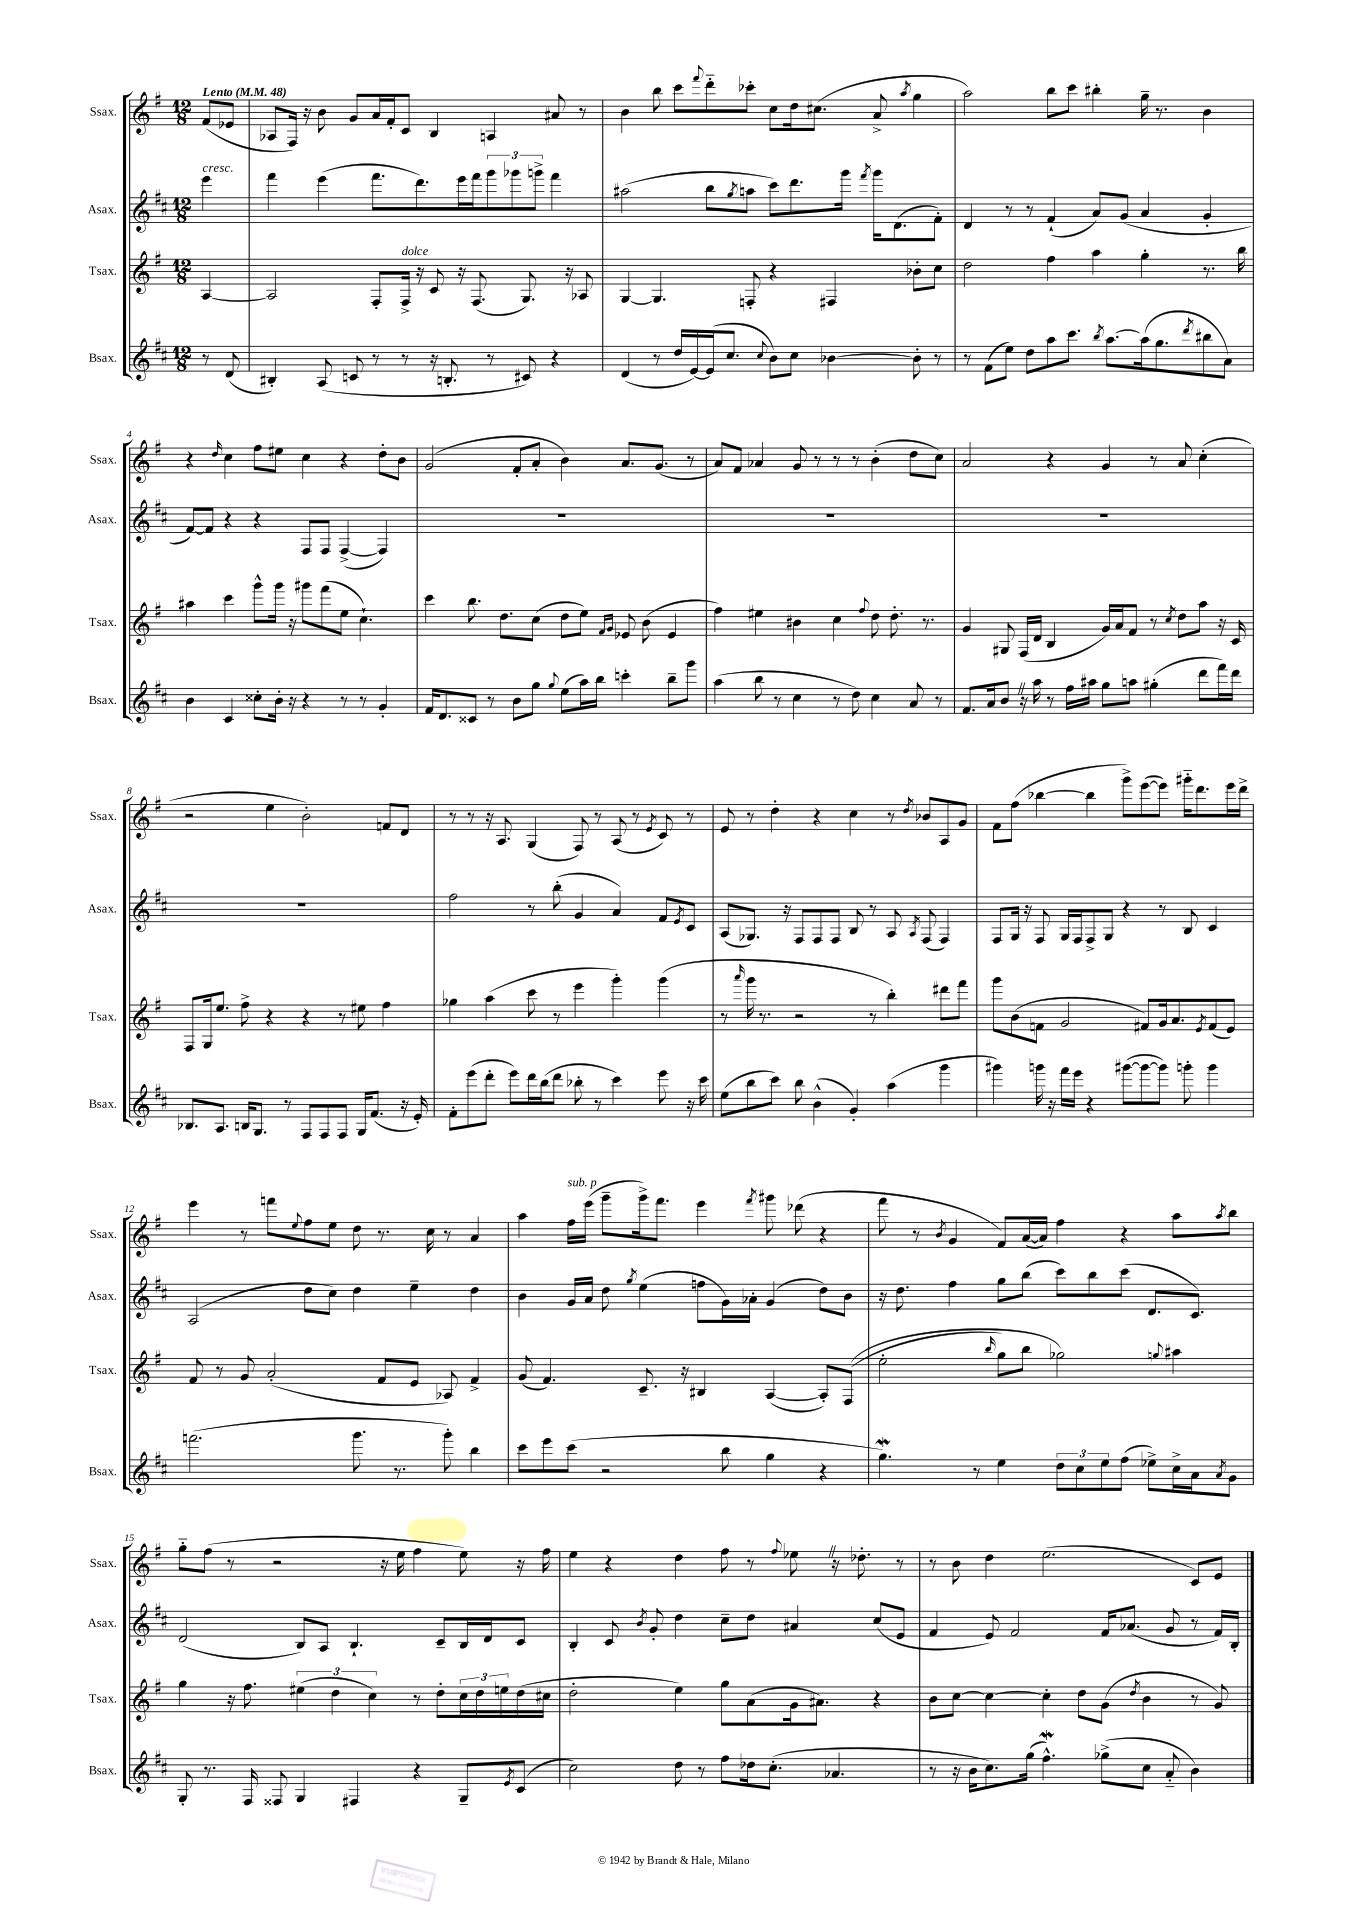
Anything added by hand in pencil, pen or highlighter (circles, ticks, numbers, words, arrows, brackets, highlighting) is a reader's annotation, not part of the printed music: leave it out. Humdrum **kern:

**kern	**kern	**kern	**kern
*part4	*part3	*part2	*part1
*staff4	*staff3	*staff2	*staff1
*I"Bsax.	*I"Tsax.	*I"Asax.	*I"Ssax.
*I'Bsax.	*I'Tsax.	*I'Asax.	*I'Ssax.
*clefG2	*clefG2	*clefG2	*clefG2
*k[f#c#]	*k[f#]	*k[f#c#]	*k[f#]
*M12/8	*M12/8	*M12/8	*M12/8
*MM48	*MM48	*MM48	*MM48
=	=	=	=
!	!	!	!LO:TX:a:B:t=Lento
!	!	!LO:TX:a:i:t=cresc.	!
8r	[4A/	4eee\	(8f#/L
(8d/	.	.	8e-X/J
=1	=1	=1	=1
4B#X'/)	2A/]	4fff#\	8A-X/L
.	.	.	16F#/Jk)
.	.	.	16r
(8A/	.	(4eee\	8b\
8cn/	.	.	8g/L
8r	8F#'/L	8.fff#\L	16a/L
.	.	.	16f#'/J
!	!LO:TX:a:i:t=dolce	!	!
8r	16F#^/Jk	.	8c/J
.	16r	8.ddd\)	.
16r	8c/	.	4B/
8.Bn'/	.	.	.
.	16r	16eee\L	.
.	(8.F#/	16fff#\J	.
8r	.	12ggg\	4An/
.	.	12ggg-X\	.
8c#X/)	8.G/)	.	.
.	.	12gggn^\J	.
4r	.	4fff#\	8a#X/
.	16r	.	.
.	8A-X/	.	8r
=2	=2	=2	=2
(4d/	[4G/	(2aa#X\	4b\
8r	4.G/]	.	8bb\
16dd/LL	.	.	8ccc\L
[16e/)	.	.	.
.	.	.	8qqfff#/
(16e/J]	.	8bb\L	8ddd\
8.cc#/J	.	.	.
.	.	8qgg/	.
.	8Fn'/	8aan\J	8ccc-X'\J
8qqcc#/	.	.	.
8b\L)	4r	8ccc#\L)	8cc\L
8cc#\J	.	8.ddd\	16dd\k
.	.	.	(8.cc#X\J
[4b-X\	4F#X/	.	.
.	.	16ggg\Jk	.
.	.	8qfff#/	.
.	.	16ggg\KL	8a^/
.	.	(8.d\	.
.	.	.	8qaa/
8b-'\]	8b-X'\L	.	4gg\
8r	8cc\J	8f#'\J)	.
=3	=3	=3	=3
8r	2dd\	4d/	2aa\)
(8f#\L	.	.	.
8ee\J)	.	8r	.
8dd\L	.	8r	.
8aa\	4ff#\	(4f#`/	8bb\L
8.ccc#\J	.	.	8ccc\J
.	4aa\	8a/L)	4bb#X'\
8qbb/	.	.	.
[8.aa\L	.	.	.
.	.	(8g/J	.
(16aa\k]	4gg'\	4a/	16gg~\
8.gg\	.	.	8.r
8qddd/	.	.	.
8bb#X\	8.r	4g'/	4b\
8a\J)	.	.	.
.	16bb\	.	.
!!LO:LB:g=z
=4	=4	=4	=4
4b\	4aa#X\	[8f#/L)	4r
.	.	8f#/J]	.
.	.	.	16qqdd/
4c#/	4ccc\	4r	4cc\
8cc##X'\L	8ggg^^\L	4r	8ff#\L
16b'\Jk	16ggg\Jk	.	8ee#X\J
16r	16r	.	.
4r	8ggg#X\L	8F#/L	4cc\
.	(8fff#\	8F#/J	.
8r	8ee\J	([4F#^/	4r
8r	4.cc`\)	.	.
4g'/	.	4F#/])	8dd'\L
.	.	.	8b\J
=5	=5	=5	=5
16f#/KL	4ccc\	1.r	(2g/
8.d/	.	.	.
8c##X/J	8.bb\	.	.
8r	.	.	.
.	8.dd\L	.	.
8b\L	.	.	8f#'/L
8gg\J	(8cc\J	.	8a'/J
8qqgg/	.	.	.
(8ee\L	8dd\L	.	4b\)
16aa\L)	8ee\J)	.	.
16bb\JJ	.	.	.
.	16qqf#/LL	.	.
.	16qqg/JJ	.	.
4cccn'\	8e-X/	.	8.a/L
.	(8b\	.	.
.	.	.	(8.g/J
8bb~\L	4e-/	.	.
8ggg\J	.	.	8r
=6	=6	=6	=6
(4aa\	4ff#\)	1.r	8a/L)
.	.	.	8f#/J
8bb\	4ee#X\	.	4a-X/
8r	.	.	.
4cc#\	4b#X\	.	8g/
.	.	.	8r
8r	4cc\	.	8r
8dd\)	.	.	8r
.	8qqff#/	.	.
4cc#\	8dd\	.	(4b'\
.	8.dd'\	.	.
8a/	.	.	8dd\L
.	8.r	.	.
8r	.	.	8cc\J)
=7	=7	=7	=7
8.f#/L	4g/	1.r	2a/
16a/k	.	.	.
8bZ/J	8G#X/	.	.
16r	(16F#/LL	.	.
16aa\	16d/JJ	.	.
8r	4B/	.	4r
16ff#\LL	.	.	.
16aa#X\JJ	.	.	.
8gg\L	16g/LL)	.	4g/
.	16a/J	.	.
8aan\J	8f#/J	.	.
(4gg#X'\	8r	.	8r
.	8qcc/	.	.
.	8dd\L	.	8a/
8ddd\L	8aa\J	.	(4cc'\
16fff#\L)	16r	.	.
16ddd\JJ	16c/	.	.
!!LO:LB:g=z
=8	=8	=8	=8
8.B-X/L	8F#/L	1.r	2r
.	16G/k	.	.
8.A/J	8.ee/J	.	.
16Bn/KL	8ff#^\	.	.
8.G/J	.	.	.
.	4r	.	4ee\
8r	.	.	.
8F#/L	4r	.	2b'\)
8F#/	.	.	.
8F#/J	8r	.	.
16G/KL	8ee#X\	.	.
(8.f#/J	.	.	.
.	4ff#\	.	8fn/L
16r	.	.	8d/J
16e'/)	.	.	.
=9	=9	=9	=9
8f#'\L	4gg-X\	2ff#\	8r
(8eee\	.	.	8r
8ddd'\J	(4aa\	.	16r
.	.	.	8.A/
8eee\L)	.	.	.
16ddd\L	8ccc\	8r	(4G/
(16bb\J	.	.	.
8ddd\J	8r	(8bb'\	.
8bb-X'\	4eee\	4g/	8F#/)
8r	.	.	8r
4ccc#\)	4ggg'\)	4a/)	(8A/
.	.	.	8r
.	.	.	8qe/
8eee\	(4ggg\	8f#/L	8c/)
.	.	8qe/	.
16r	.	8c#/J	8r
16ccc#\	.	.	.
=10	=10	=10	=10
(8ee\L	8r	(8A/L	8e/
.	16qqaaa/	.	.
8bb\	16ggg\	8.G-X/J)	8r
.	8.r	.	.
8ccc#\J)	.	.	4dd'\
.	.	16r	.
8bb\	2r	8F#/L	.
(4b^^\	.	8F#/	4r
.	.	8F#/J	.
4g'/)	.	8B/	4cc\
.	8r	8r	.
(4aa\	4bb'\)	8A/	8r
.	.	8qA/	8qdd/
.	.	(8F#/	8b-X/L
4ggg\	8ddd#X\L	4F#/)	8A/
.	8fff#\J	.	8g/J
=11	=11	=11	=11
4ggg#X\)	8ggg\L	8F#/L	8f#\L
.	(8b\	16G/Jk	(8ff#\J
.	.	16r	.
16gggn\	8fn\J	8F#/	[4bb-X\
16r	.	.	.
16fff#\LL	2g/	16G/LL	.
16eee\JJ	.	16F#/J	.
4r	.	8F#^/	4bb-\]
.	.	8G/J	.
([8ggg#X\L	.	4r	8ggg^\L)
8ggg#\_	8f#X/L)	.	([8eee\
8ggg#\J])	16g/k	8r	8eee\J])
.	8.a/	.	.
8gggn'\	.	8B/	16ggg#X\KL
.	.	.	8.ddd\
.	8qe/	.	.
4ggg\	(8f#/	4c#/	.
.	8e/J)	.	16eee\L
.	.	.	16ddd^\JJ
!!LO:LB:g=z
=12	=12	=12	=12
(2.fffn\	8f#/	(2A/	4eee\
.	8r	.	.
.	8g/	.	8r
.	(2a'/	.	8fffn\L
.	.	.	8qqee/
.	.	8dd\L	8ff#\
.	.	8cc#\J)	8ee\J
8.ggg\	.	4dd\	8dd\
.	8f#/L	.	8.r
8.r	.	.	.
.	8e/J	4ee~\	.
.	.	.	16cc\
8ggg'\)	8A-X/)	.	8r
4bb\	4f#^/	4dd\	4a/
=13	=13	=13	=13
8ccc#\L	(8g/	4b\	4aa\
8eee\	4.f#/)	.	.
!	!	!	!LO:TX:a:i:t=sub. p
(8ccc#\J	.	16g/LL	16ff#\LL
.	.	16a/JJ	(16eee\JJ
2r	.	8dd\	8ggg~\L
.	.	8qgg/	.
.	8.c~/	(4ee\	16ggg^\k)
.	.	.	8.fff#\J
.	16r	.	.
.	4B#X/	8ffn\L	4eee\
8bb\	.	16g\L)	.
.	.	16a-X'\JJ	.
.	.	.	8qfff#/
4gg\	([4A/	(4g/	8ggg#X\
.	.	.	(8ddd-X\
4r	8A'/L])	8dd\L)	4r
.	((8F#/J	8b\J	.
=14	=14	=14	=14
4.ggw\)	2ee'\	16r	8fff#\
.	.	8.dd\	.
.	.	.	8r
.	.	.	8qb/
.	.	4ff#\	4g/
8r	.	.	.
.	16qqbb/	.	.
4ee\	8gg\L)	8gg\L	8f#/L)
.	8bb\J	(8bb\J	([16a/L
.	.	.	16a/JJ])
12dd\L	2gg-X\)	8ccc#\L)	4ff#\
12cc#\	.	.	.
.	.	8bb\	.
12ee\	.	.	.
(8ff#\J	.	(8ccc#\J	4r
8ee-X^\L)	.	8.d/L	.
.	8qqggn/	.	.
16cc#^\L	4aa#X\	.	8aa\L
16a\J	.	8.c#/J)	.
8qa/	.	.	8qaa/
8g\J	.	.	8bb\J
!!LO:LB:g=z
=15	=15	=15	=15
8G'/	4gg\	(2d/	8gg\L
8.r	.	.	(8ff#\J
.	16r	.	8r
16F#/	8.ff#\	.	.
8F##X/	.	.	2r
4G/	(6ee#X\	8B/L)	.
.	.	8A/J	.
.	6dd\	.	.
4F#X/	.	4.B`/	.
.	6cc\)	.	.
.	.	.	16r
.	.	.	16ee\
4r	8r	.	4ff#\
.	8dd'\L	8c#~/L	.
8G~/L	24cc\L	16B/L	8ee\)
.	24dd\	.	.
.	.	16d/J	.
.	24een\	.	.
8qe/	.	.	.
(8c#/J	(16dd\	8c#/J	16r
.	16cc#X\JJ	.	16ff#\
=16	=16	=16	=16
2cc#\)	2dd'\	4B'/	4ee\
.	.	8c#/	4r
.	.	8qb/	.
.	.	8g'/	.
8dd\	4ee\)	4dd\	4dd\
8r	.	.	.
8ff#\L	8gg\L	8cc#~\L	8ff#\
16dd-X\k	(8a\	8dd\J	8r
(8.cc#'\J	.	.	.
.	.	.	8qqff#/
.	16g\k	4a#X/	8ee-XZ\
.	8.a#X\J)	.	.
4.a-X/	.	.	16r
.	.	.	8.dd-X'\
.	4r	(8cc#/L	.
.	.	8e/J	8r
=17	=17	=17	=17
8r	8b\L	4f#/	8r
16r	[8cc\J	.	8b\
16b\KL	.	.	.
8.cc#\)	4cc\_	8e/)	4dd\
.	.	2f#/	.
(16gg\Jk	.	.	.
4.ff#W^^\)	4cc'\]	.	(2.ee\
.	8dd\L	.	.
(8gg-X^\L	(8g\J	16f#/KL	.
.	.	(8.a-X/J	.
.	8qdd/	.	.
8cc#\J	4b\	.	.
8a/	.	8g/	.
4b\)	8r	8r	8c/L)
.	8g/)	16f#/LL)	8e/J
.	.	16B'/JJ	.
==	==	==	==
*-	*-	*-	*-
